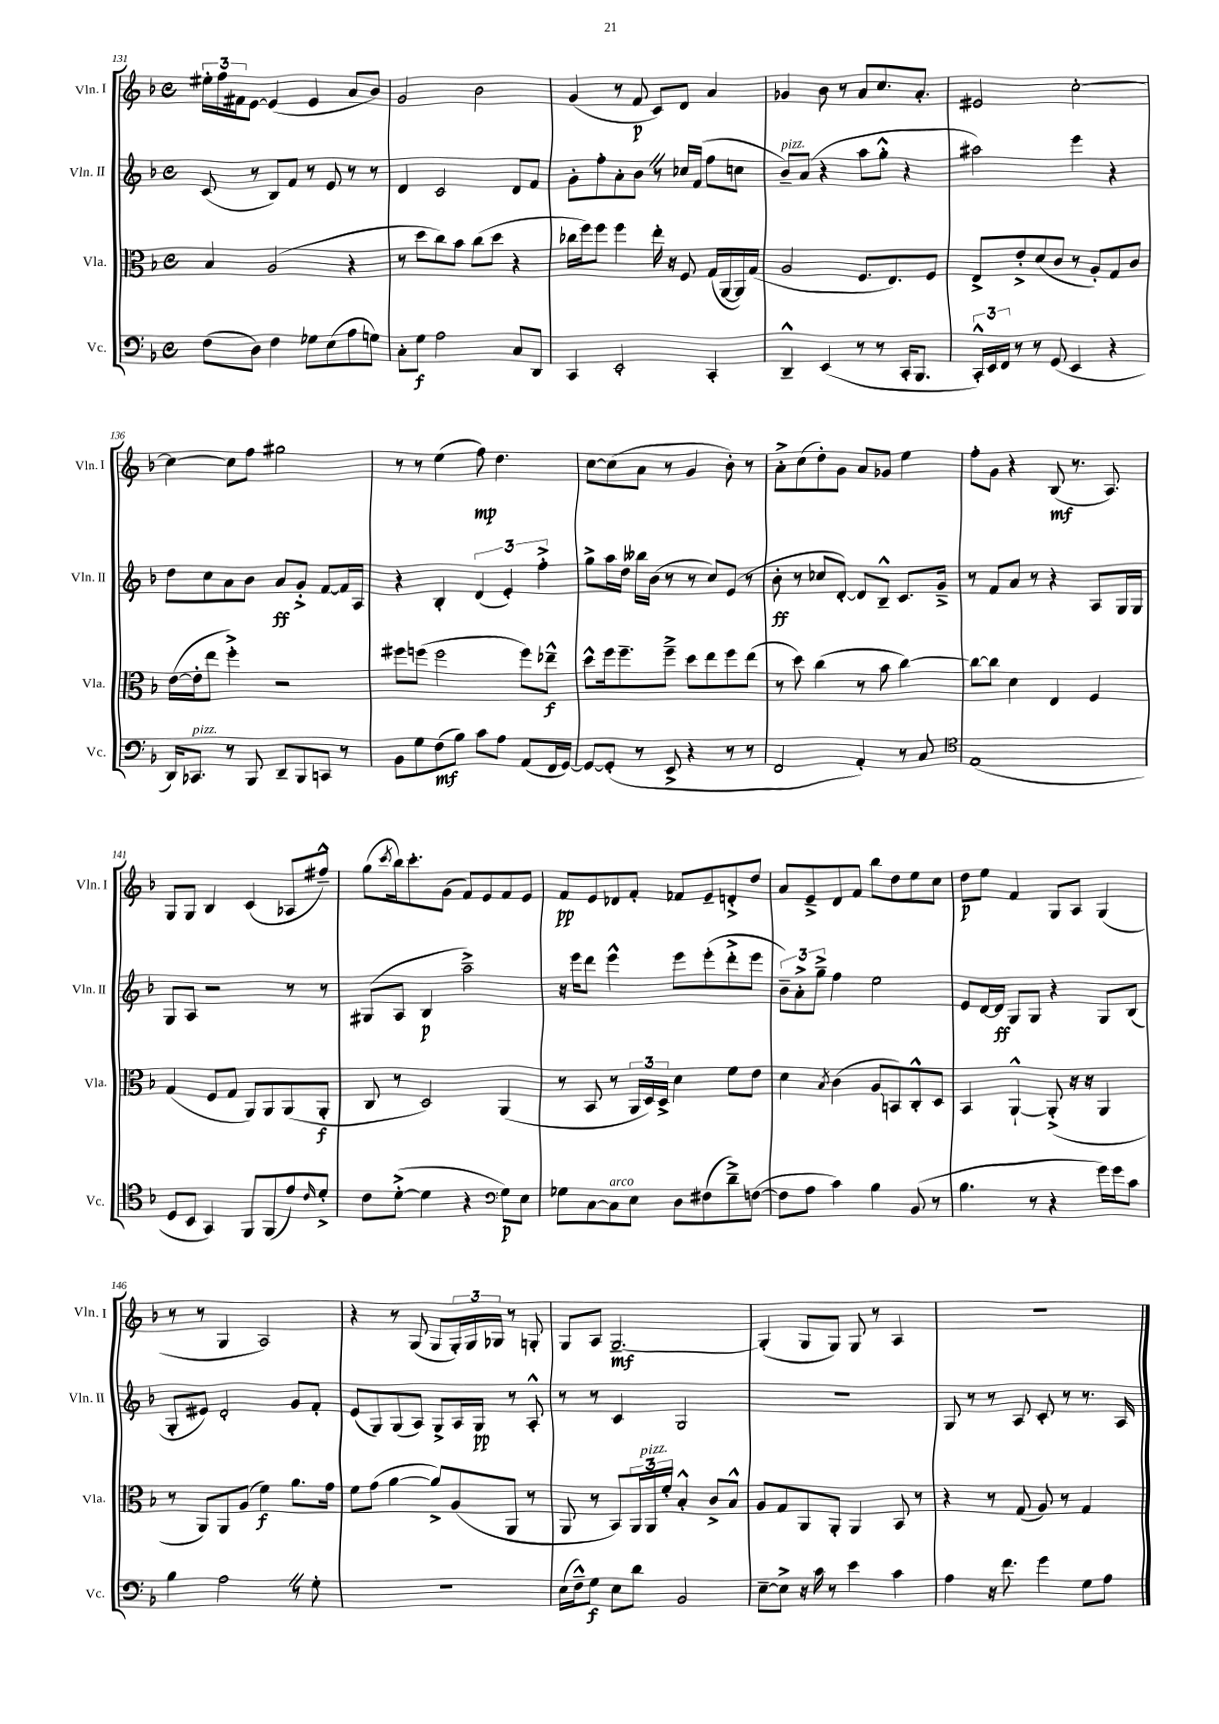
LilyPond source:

<<
\new StaffGroup <<
\new Staff = "s0" \with { instrumentName = "Vln. I" shortInstrumentName = "Vln. I" } {
    \clef treble \key f \major \defaultTimeSignature \time 4/4
    \tuplet 3/2 { eis''16-. f''16 fis'16 } e'8~ e'4( e'4 a'8 bes'8) |
    g'2 bes'2 |
    g'4( r8 f'8\p c'8) d'8 a'4 |
    ges'4 bes'8 r8 a'8 c''8. a'8.-. |
    eis'2 c''2~-. |
    c''4~ c''8 f''8 gis''2 |
    r8 r8 e''4( f''8\mp) d''4. |
    c''8~ c''8( a'8 r8 g'4 bes'8-.) r8 |
    a'8-.-> c''8( d''8-.) g'8 a'8 ges'8 e''4 |
    f''8-. g'8 r4 bes8\mf( r8. a8.) |
    g8 g8 bes4 c'4( aes8 fis''8---^) |
    g''8( \acciaccatura { c'''8 } bes''16) c'''8.-. g'8( f'8) e'8 f'8 e'8 |
    f'8\pp e'8 des'8 f'8-. fes'8 e'8-- d'8-.-> d''8 |
    a'8 e'8---> d'8 f'8 bes''8 d''8 e''8 c''8 |
    d''8\p e''8 f'4 g8 a8 g4( |
    r8 r8 g4 a2) |
    r4 r8 g8( g8 \tuplet 3/2 { g16-.) g16 ges16 } r8 g8-. |
    g8 a8 g2.~--\mf |
    g4-.( g8 g8) g8 r8 a4 |
    R1 \bar "|." |
}
\new Staff = "s1" \with { instrumentName = "Vln. II" shortInstrumentName = "Vln. II" } {
    \clef treble \key f \major \defaultTimeSignature \time 4/4
    c'8( r8 bes8) f'8 r8 e'8 r8 r8 |
    d'4 c'2 d'8 f'8 |
    g'8-. f''8-. a'8-. bes'8 \once \override BreathingSign.text = \markup { \musicglyph "scripts.caesura.straight" } \breathe r8 ces''16 f'16( f''8 c''8 |
    bes'8--^\markup { \italic "pizz." }) a'8( r4 a''8 g''8-.-^ r4 |
    ais''2) e'''4 r4 |
    d''8 c''8 a'8 bes'8 a'8\ff g'8-.-> f'8~ f'16 a16 |
    r4 bes4-. \tuplet 3/2 { d'4( e'4-.) f''4-.-> } |
    g''8-> a''16 d''16 beses''16 bes'16( r8 r8 c''8) e'8( r8 |
    bes'8-.\ff r8 ces''8 d'8~-.) d'8 bes8---^ c'8. g'16---> |
    r8 f'8 a'8 r8 r4 a8 g16 g16 |
    g8 a8 r2 r8 r8 |
    gis8( a8 bes4\p a''2--->) |
    r16 e'''16 d'''8 e'''4-^ e'''8 e'''8-.( d'''8-.-> e'''8 |
    \tuplet 3/2 { bes'8--) a'8-.-> g''8---> } f''4 e''2 |
    e'8 d'16~ d'16\ff g8 g8 r4 g8 bes8( |
    g8-. eis'8) d'2-. g'8 f'8-. |
    e'8( g8) g8( a8) g8-> a16 g16\pp r8 a8-.-^ |
    r8 r8 c'4 g2 |
    r1 |
    g8 r8 r8 a8 c'8-. r8 r8. a16 \bar "|." |
}
\new Staff = "s2" \with { instrumentName = "Vla." shortInstrumentName = "Vla." } {
    \clef alto \key f \major \defaultTimeSignature \time 4/4
    bes4 a2( r4 |
    r8 d''8 c''8) bes'8 c''8( d''8 r4 |
    ces''16 f''16) f''8 f''4 e''16-. r16 f8 g16( a,16~ a,16) g16( |
    a2 f8. e8.) f8 |
    e8-> e'8-.-> d'8( c'8 r8 a8-.) g8 c'8 |
    e'16~( e'16-. e''8 f''4-.->) r2 |
    fis''8 f''8( f''2 f''8) ees''8---^\f |
    d''8-^ f''16 f''8.-- f''8---> d''8 e''8 f''8 e''8( |
    r8 d''8) c''4( r8 bes'8 c''4~) |
    c''8~ c''8 d'4 e4 f4 |
    g4( f8 g8 a,8) a,8 a,8( a,8-.\f |
    c8 r8 d2) a,4( |
    r8 bes,8 r8 \tuplet 3/2 { a,16 d16) d16-> } d'4 f'8 e'8 |
    d'4 \acciaccatura { bes8 } c'4( a8\glissando b,8) c8-.-^ d8 |
    bes,4 a,4~-!-^ a,8-.->( r16 r16 a,4 |
    r8 a,8) a,8 a8( f'4\f) a'8. g'16 |
    f'8 g'8( a'4~ a'8->) a8( a,8 r8 |
    a,8 r8 bes,8) \tuplet 3/2 { a,16 a,16^\markup { \italic "pizz." } f'16-. } bes4-.-^ c'8-> bes8-^ |
    a8 g8 a,8 a,8-. a,4 bes,8 r8 |
    r4 r8 g8( a8) r8 g4 \bar "|." |
}
\new Staff = "s3" \with { instrumentName = "Vc." shortInstrumentName = "Vc." } {
    \clef bass \key f \major \defaultTimeSignature \time 4/4
    f8( d8) f4 ges8 e8( a8 g8) |
    c8-. g8\f a2 c8 d,8 |
    c,4 e,2-. c,4-. |
    d,4---^ e,4( r8 r8 c,16-. bes,,8. |
    \tuplet 3/2 { c,16-.-^) e,16 f,16 } r8 r8 g,8( e,4 r4 |
    d,16) ces,8.^\markup { \italic "pizz." } r8 bes,,8 d,8-- bes,,8 c,8 r8 |
    bes,8 g8 f8\mf( bes8) c'8 a8 a,8( f,16 g,16~) |
    g,8~ g,8-.( r8 e,8-> r4 r8 r8 |
    f,2 a,4-.) r8 c8 |
    \clef tenor e1( |
    d8 bes,8 g,4) f,8 f,8( e'8) \grace { c'16 } d'8-.-> |
    c'8 d'8~-.->( d'4 r4 \clef bass g8\p) e8 |
    ges8 c8~ c8^\markup { \italic "arco" } e8 d8 fis8( d'8--->) f8~( |
    f8 a8 c'4) bes4 bes,8( r8 |
    bes4. r8 r4 g'16) g'16 c'8 |
    bes4 a2 \once \override BreathingSign.text = \markup { \musicglyph "scripts.caesura.straight" } \breathe r8 g8-. |
    R1 |
    e16( f16---^) g8\f e8 d'8 bes,2 |
    e8~-- e8-> r16 c'16 r8 e'4 c'4 |
    a4 r16 f'8. g'4 g8 a8 \bar "|." |
}
>>
>>
\layout { \context { \Score currentBarNumber = #131 } }
